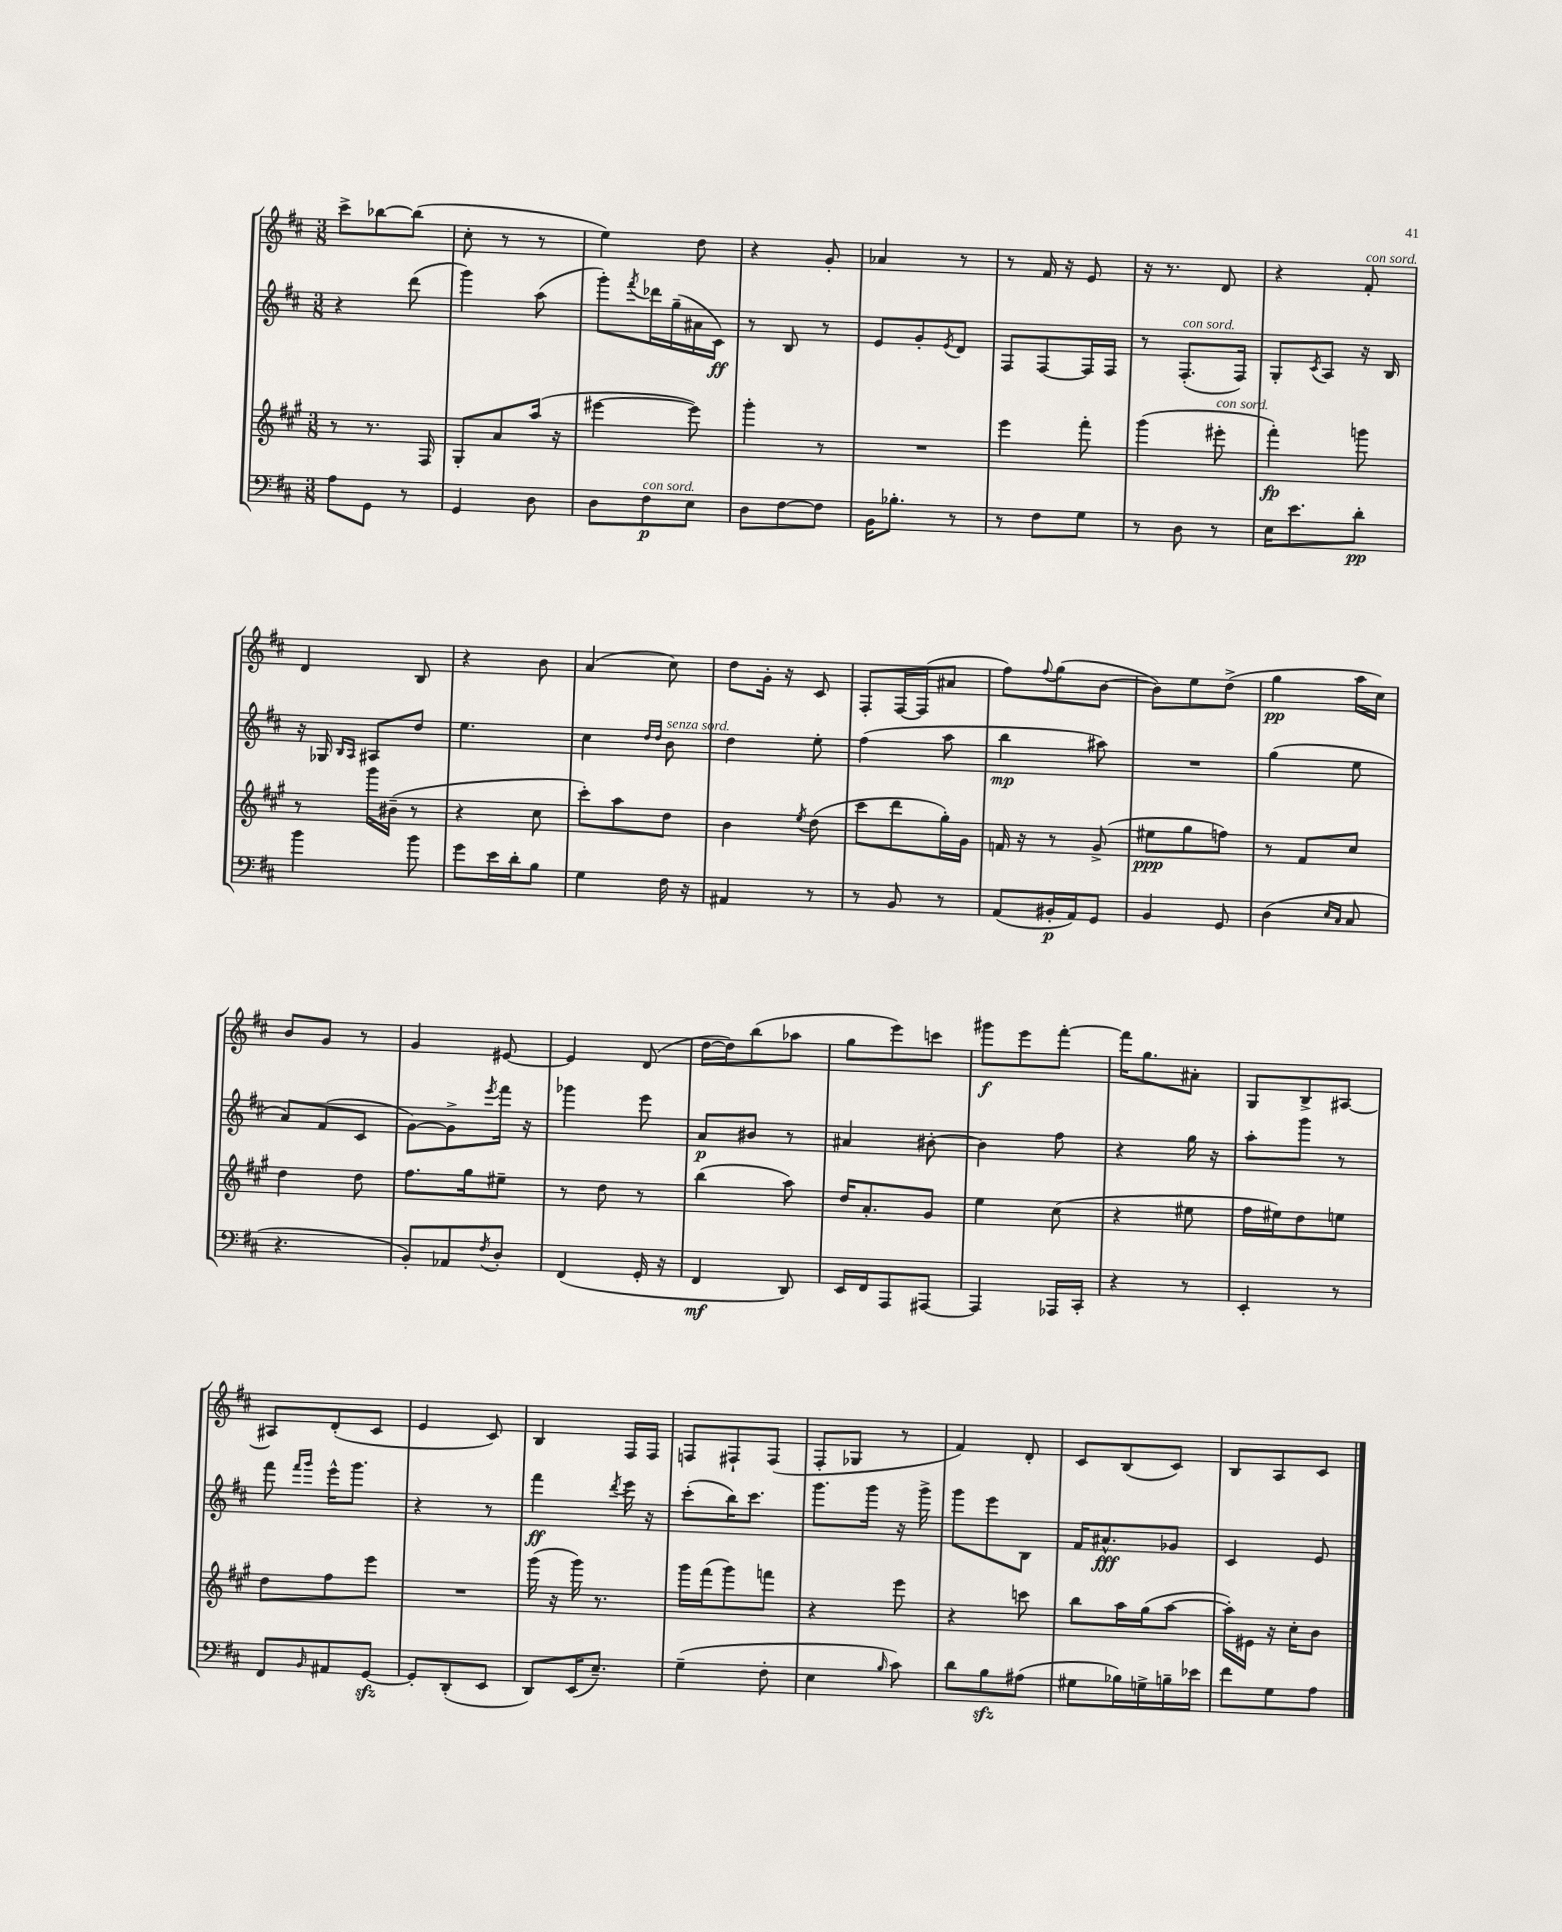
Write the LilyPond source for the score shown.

<<
\new StaffGroup <<
\new Staff = "s0" {
    \clef treble \key d \major \numericTimeSignature \time 3/8
    cis'''8-> bes''8~ bes''8( |
    cis''8-. r8 r8 |
    e''4) d''8 |
    r4 g'8-. |
    aes'4 r8 |
    r8 fis'16 r16 e'8 |
    r16 r8. d'8 |
    r4 fis'8-.^\markup { \italic "con sord." } |
    d'4 b8 |
    r4 b'8 |
    a'4( cis''8) |
    d''8 g'16-. r16 cis'8 |
    fis8-. fis16~ fis16( ais'8 |
    fis''8) \appoggiatura { fis''8 } g''8( b'8~ |
    b'8) e''8 d''8->( |
    g''4\pp a''16 cis''16) |
    b'8 g'8 r8 |
    g'4 eis'8~ |
    eis'4 d'8( |
    d''16~ d''16) b''8( aes''8 |
    g''8 e'''8) c'''8 |
    gis'''8\f e'''8 fis'''8~-. |
    fis'''16 g''8. ais'8-. |
    g8 b8-> ais8~ |
    ais8 d'8-.( cis'8 |
    e'4 cis'8) |
    b4 fis16 fis16 |
    f8 fis8-! fis8( |
    fis8-. ges8 r8 |
    fis'4) d'8-. |
    cis'8 b8( cis'8) |
    b8 a8 cis'8 \bar "|." |
}
\new Staff = "s1" {
    \clef treble \key d \major \numericTimeSignature \time 3/8
    r4 d'''8( |
    g'''4) a''8( |
    g'''8-.) \acciaccatura { fis'''8 } des'''16 g''16--( ais'16 cis'16\ff) |
    r8 b8 r8 |
    e'8 g'8-. \acciaccatura { e'8 } d'8 |
    fis8 fis8~ fis16 fis16 |
    r8 fis8.-.^\markup { \italic "con sord." }( fis16) |
    g8-. \acciaccatura { cis'8 } a8 r16 b16 |
    r16 ges16 \grace { b16 a16 } ais8 d''8 |
    e''4. |
    cis''4 \grace { d''16 d''16 } b'8^\markup { \italic "senza sord." } |
    d''4 e''8-. |
    fis''4( a''8 |
    b''4\mp ais''8) |
    R4. |
    g''4( e''8 |
    a'8) fis'8( cis'8 |
    g'8~) g'8-> \acciaccatura { e'''8 } fis'''16 r16 |
    ges'''4 e'''8 |
    a'8\p bis'8 r8 |
    ais'4 bis'8~-. |
    bis'4 fis''8 |
    r4 g''16 r16 |
    a''8-. g'''8 r8 |
    fis'''8 \grace { fis'''16 g'''16 } e'''16-^ g'''8. |
    r4 r8 |
    fis'''4\ff \acciaccatura { d'''8 } e'''16 r16 |
    cis'''8-.( b''16) cis'''8. |
    g'''8. g'''16 r16 g'''16-> |
    g'''8 e'''8 b8 |
    fis'16 ais'8.-^\fff ges'8 |
    cis'4 e'8 \bar "|." |
}
\new Staff = "s2" {
    \clef treble \key a \major \numericTimeSignature \time 3/8
    r8 r8. fis16 |
    gis8-. a'8 a''16( r16 |
    eis'''4~ eis'''8) |
    gis'''4-. r8 |
    R4. |
    e'''4 fis'''8-. |
    gis'''4( eis'''8-.^\markup { \italic "con sord." } |
    fis'''4-.\fp) g'''8 |
    r8 gis'''16 bis'16--( r8 |
    r4 cis''8 |
    cis'''8-.) a''8 d''8 |
    b'4 \acciaccatura { e''8 } d''8( |
    cis'''8 d'''8 gis''16-.) gis'16 |
    f'16 r16 r8 gis'8->( |
    eis''8\ppp gis''8 f''8) |
    r8 fis'8 cis''8 |
    d''4 d''8 |
    fis''8. gis''16 eis''8-- |
    r8 d''8 r8 |
    b''4( a''8) |
    d''16 a'8.-. gis'8 |
    e''4 cis''8( |
    r4 eis''8 |
    fis''16 eis''16) d''8 e''8 |
    d''8 fis''8 e'''8 |
    R4. |
    gis'''16( r16 gis'''16) r8. |
    gis'''16 fis'''16( gis'''8) f'''8 |
    r4 e'''8 |
    r4 c'''8 |
    b''8 a''16 gis''16( a''8~ |
    a''16-.) eis'16 r16 cis''16-. b'8 \bar "|." |
}
\new Staff = "s3" {
    \clef bass \key d \major \numericTimeSignature \time 3/8
    a8 g,8 r8 |
    g,4 d8 |
    d8 fis8\p^\markup { \italic "con sord." } e8 |
    d8 fis8~ fis8 |
    b,16 bes8.-. r8 |
    r8 fis8 g8 |
    r8 d8 r8 |
    e16 e'8. d'8-.\pp |
    b'4 b'8 |
    g'8 e'16 d'16-. b8 |
    g4 fis16 r16 |
    ais,4 r8 |
    r8 b,8 r8 |
    a,8( bis,16-.\p a,16) g,8 |
    b,4 g,8 |
    d4( \grace { e16 cis16 } cis8 |
    r4. |
    b,8-.) aes,8 \acciaccatura { fis8 } d8-. |
    fis,4( g,16-. r16 |
    fis,4\mf d,8) |
    e,16 fis,16 a,,8 ais,,8~ |
    ais,,4 aes,,16 cis,16-. |
    r4 r8 |
    e,4-. r8 |
    fis,8 \grace { b,16 } ais,8 g,8~\sfz |
    g,8-. d,8-.( e,8 |
    d,8) e,16( e8.--) |
    g4--( fis8-. |
    e4 \grace { b16 } cis'8) |
    d'8 b8\sfz ais8( |
    gis8 bes16) g16-> b16-- ees'16 |
    fis'8 g8 a8 \bar "|." |
}
>>
>>
\layout { \context { \Score \remove "Bar_number_engraver" } }
